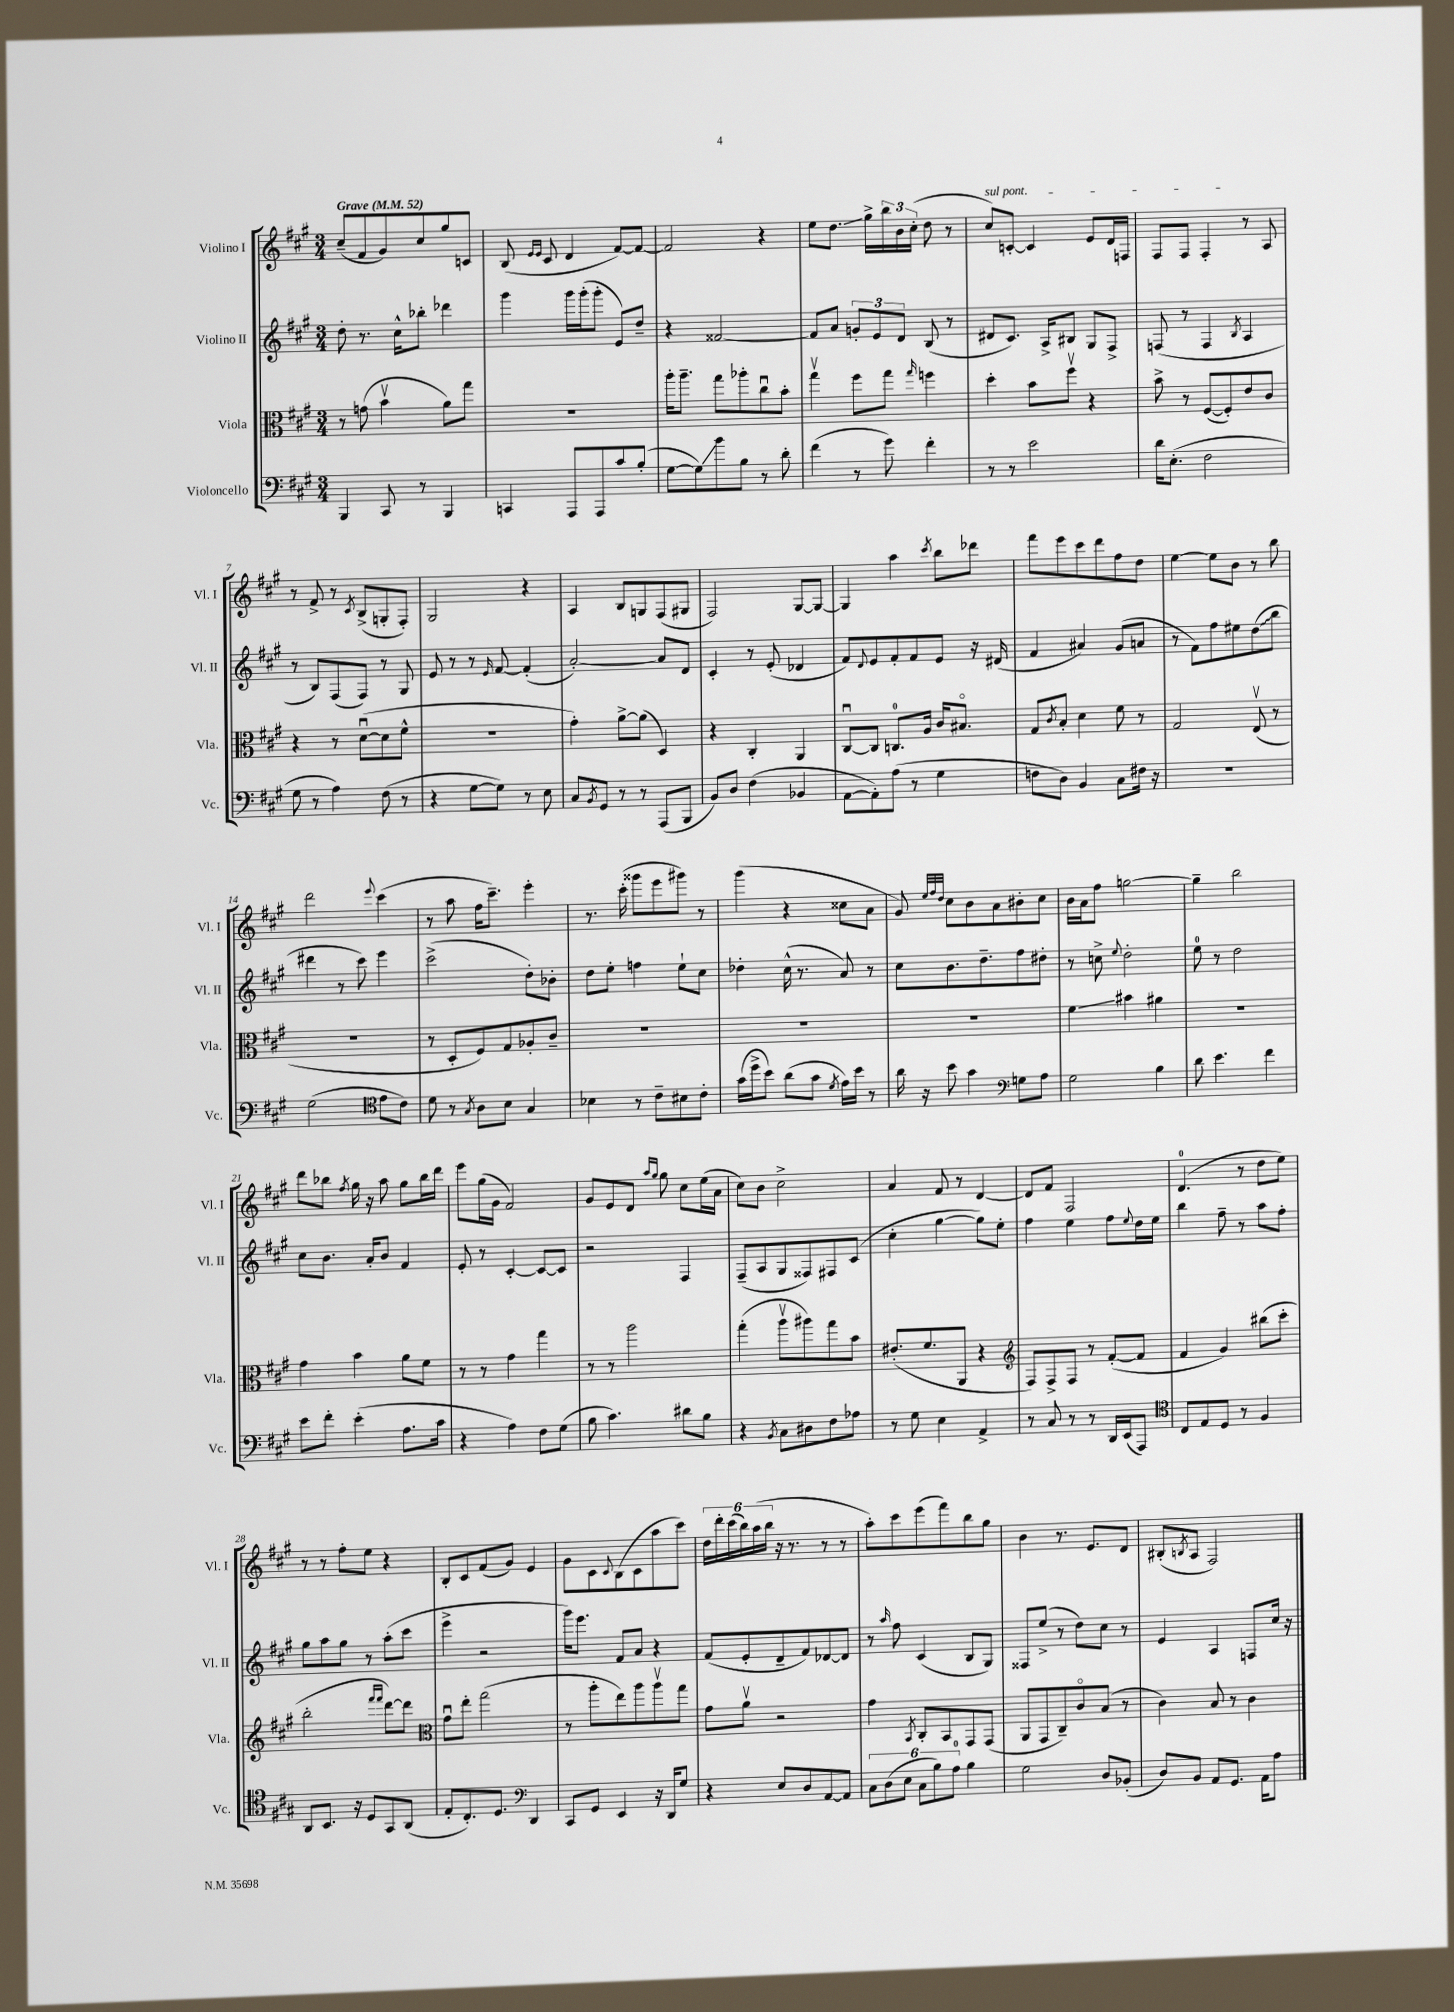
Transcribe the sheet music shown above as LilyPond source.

<<
\new StaffGroup <<
\new Staff = "s0" \with { instrumentName = "Violino I" shortInstrumentName = "Vl. I" } {
    \clef treble \key a \major \numericTimeSignature \time 3/4 \tempo "Grave" 4 = 52
    cis''8--( fis'8 gis'8) cis''8 gis''8 c'8 |
    b8( \grace { e'16 e'16 } cis'8 d'4 fis'8~) fis'8~ |
    fis'2 r4 |
    e''8 d''8.\glissando gis''16-> \tuplet 3/2 { b''16 b'16 cis''16-.( } d''8 r8 |
    \once \override TextSpanner.bound-details.left.text = \markup { \italic "sul pont." } cis''8\startTextSpan) c'8~-. c'4 e'8 d'16 f16 |
    fis8 fis8 fis4-.\stopTextSpan r8 a8 |
    r8 fis'8-> r8 \acciaccatura { cis'8 } b8->( g8-. fis8-.) |
    gis2 r4 |
    a4 b8 g8 fis8( gis8 |
    fis2) gis8~ gis8~ |
    gis4 a''4 \acciaccatura { cis'''8 } b''8 des'''8 |
    fis'''8 e'''8 cis'''8 d'''8 fis''8 d''8 |
    e''4~ e''8 b'8 r8 b''8 |
    d'''2 \appoggiatura { e'''8 } cis'''4( |
    r8 a''8 fis''16 cis'''8.--) e'''4-. |
    r8. cis'''16-.( gisis'''8 e'''8 gis'''8) r8 |
    gis'''4( r4 cisis''8 a'8 |
    gis'8) \grace { e''32 fis''32 d''32 } cis''8 b'8 a'8 bis'8-. cis''8 |
    b'16 a'16 fis''8 g''2~ |
    g''4-- b''2 |
    d'''8 bes''8 \acciaccatura { fis''8 } gis''16 r16 a''8 gis''8 bes''16 d'''16 |
    e'''8 gis''16( gis'16 fis'2) |
    gis'8 e'8 d'8 \grace { a''16 gis''16 } gis''8 cis''8 e''16( a'16 |
    cis''8) b'8 cis''2-> |
    a'4 fis'8 r8 d'4~ |
    d'8 fis'8 fis2 |
    d'4.-0( r8 d''8 e''8) |
    r8 r8 fis''8-. e''8 r4 |
    b8-. cis'8 fis'8( gis'8) e'4 |
    gis'8 cis'8 \appoggiatura { cis'8 } b8( cis'8 a''8 cis'''8) |
    \tuplet 6/4 { d''16 d'''16-. cis'''16( b''16) a''16( b''16 } r16 r8. r8 r8 |
    a''8-.) cis'''8 e'''8( fis'''8) b''8 gis''8 |
    b'4 r8. e'8. d'8 |
    bis8-.( \acciaccatura { b8 } a8 fis2) \bar "|." |
}
\new Staff = "s1" \with { instrumentName = "Violino II" shortInstrumentName = "Vl. II" } {
    \clef treble \key a \major \numericTimeSignature \time 3/4
    d''8-. r8. cis''16-^ bes''8-. des'''4 |
    gis'''4 gis'''16 gis'''16-.( gis'''8-. e'8) d''8-- |
    r4 fisis'2~ |
    fisis'8 a'8 \tuplet 3/2 { g'8-. e'8 d'8 } b8( r8 |
    dis'8 cis'8.) a16-> bis8 gis8 fis8-> |
    f8( r8 f4 \acciaccatura { b8 } a4 |
    r8 b8) fis8( fis8) r8 gis8 |
    e'8 r8 r8 \grace { e'16 } fis'8~ fis'4-.( |
    a'2~-.) a'8 d'8 |
    cis'4-. r8 e'8-.( des'4 |
    fis'8) \appoggiatura { d'8 } e'8 fis'8-. fis'8 e'8 r16 dis'16( |
    fis'4 ais'4) gis'8( a'8 |
    r8 fis'8) fis''8 eis''8 \once \override Glissando.style = #'zigzag d''8\glissando( b''8 |
    dis'''4 r8 cis'''8) e'''4 |
    cis'''2->( d''8-.) bes'8-. |
    d''8 e''8-. f''4 e''8-! cis''8 |
    des''4-. cis''16-^( r8. a'8) r8 |
    cis''8 b'8. d''8.-- fis''8 dis''8-. |
    r8 c''8-> \appoggiatura { e''8 } d''2-. |
    e''8-0 r8 d''2 |
    cis''8 b'8. a'16-. b'8 fis'4 |
    e'8-. r8 cis'4~-. cis'8~ cis'8 |
    r2 fis4 |
    fis8--( a8 gis8 fisis8) fis8 cis'8( |
    cis''4-. gis''4~ gis''8) e''8-. |
    fis''4 e''4 fis''8 \appoggiatura { e''8 } d''16 e''16 |
    b''4 fis''8-- r8 a''8 fis''8-. |
    gis''8 a''8 gis''8 r8 a''8-.( cis'''8 |
    e'''4-> r2 |
    gis'''16) e'''8. fis'8 a'8 r4 |
    fis'8( e'8-. d'8-- fis'8) des'8~ des'8 |
    r8 \grace { a''16 } fis''8 cis'4( b8 gis8) |
    fisis8 e''8->( r8 d''8) cis''8 r8 |
    e'4 a4 f8 cis''16 r16 \bar "|." |
}
\new Staff = "s2" \with { instrumentName = "Viola" shortInstrumentName = "Vla." } {
    \clef alto \key a \major \numericTimeSignature \time 3/4
    r8 g'8( b'4\upbow a'8) gis''8 |
    R2. |
    a''16-. a''8.-- gis''8 aes''8-. cis''8\downbow b'8-. |
    gis''4\upbow fis''8 gis''8 \grace { gis''16 } f''4 |
    d''4-. b'8 fis''8\upbow r4 |
    b'8-> r8 fis8~( fis8-.) e'8 cis'8 |
    r4 r8 d'8~\downbow( d'8 fis'8-^ |
    R2. |
    gis'4-.) a'8~-> a'8( d4) |
    r4 cis4-. a,4 |
    cis8~\downbow cis8 c8.-0 a16 cis'16 bis8.\flageolet |
    gis8 \acciaccatura { cis'8 } b8-. d'4 fis'8 r8 |
    gis2 e8\upbow( r8 |
    R2. |
    r8 d8-. fis8) gis8 aes8-. cis'8-- |
    R2. |
    R2. |
    R2. |
    fis'4\glissando bis'4 ais'4 |
    R2. |
    gis'4 b'4 a'8 fis'8 |
    r8 r8 gis'4 gis''4 |
    r8 r8 a''2 |
    gis''4-.( a''8\upbow ais''8) gis''8 b'8 |
    eis'8.-.( fis'8. a,8 r4 |
    \clef treble fis8) fis8-> fis8 r8 fis'8~-.( fis'8 |
    fis'4 gis'4) bis''8( cis'''8-. |
    b''2-. \grace { fis'''16 fis'''16 } d'''8~) d'''8 |
    \clef alto gis'8\downbow e''8-. gis''2( |
    r8 a''8-. e''8) a''8 a''8\upbow gis''8 |
    gis'8 a'8\upbow r2 |
    gis'4 \acciaccatura { b,8 } cis8-. b,8 gis,8 gis,8( |
    a,8 gis,8 cis8--) cis'8\flageolet b8( r8 |
    cis'4) b8 r8 cis'4 \bar "|." |
}
\new Staff = "s3" \with { instrumentName = "Violoncello" shortInstrumentName = "Vc." } {
    \clef bass \key a \major \numericTimeSignature \time 3/4
    b,,4 cis,8 r8 b,,4 |
    c,4 a,,8 a,,8 cis'8 b8-.( |
    gis8~ gis8\glissando) b'8 b8 r8 d'8-. |
    fis'4( r8 gis'8) fis'4-. |
    r8 r8 e'2 |
    d'16 e8.-.( fis2 |
    gis8 r8 a4) fis8( r8 |
    r4 gis8~ gis8) r8 e8 |
    cis8 \acciaccatura { b,8 } gis,8 r8 r8 a,,8( b,,8 |
    b,8) d8 fis4( bes,4 |
    a,8~ a,8-.) a8( r8 gis4 |
    f8 d8) b,4 cis8 fis16 r16 |
    R2. |
    gis2( \clef tenor e'8 cis'8) |
    d'8 r8 \acciaccatura { gis8 } a8 b8 gis4 |
    bes4 r8 cis'8-- bis8 cis'8-. |
    gis'16( d''16-> b'8) a'8( gis'8 \acciaccatura { d'8 } e'16) b'16 r8 |
    a'16 r16 b'8 gis'4 \clef bass g8 a8 |
    gis2 b4 |
    d'8 e'4. fis'4 |
    e'8 fis'8-. e'4-.( a8. cis'16 |
    r4 a4) fis8 gis8( |
    b8 cis'4.) dis'8 b8 |
    r4 \acciaccatura { b,8 } cis8 dis8 fis8 aes8 |
    r8 gis8 e4 a,4-> |
    r8 cis8 r8 r8 d,16 e,16( a,,8) |
    \clef tenor cis8 e8 d8 r8 fis4 |
    a,8 b,8. r16 d8 gis,8 a,8( |
    e8-. cis8.-.) d8. \clef bass d,4 |
    cis,8 gis,8 e,4 r16 d,16 gis8 |
    r4 e8 d8 a,8~ a,8 |
    \tuplet 6/4 { cis8 d8( e8 cis8 b8) a8-0 } b4 |
    gis2 d8 bes,8-.( |
    d8) b,8 a,8 gis,8. a,16 a8 \bar "|." |
}
>>
>>
